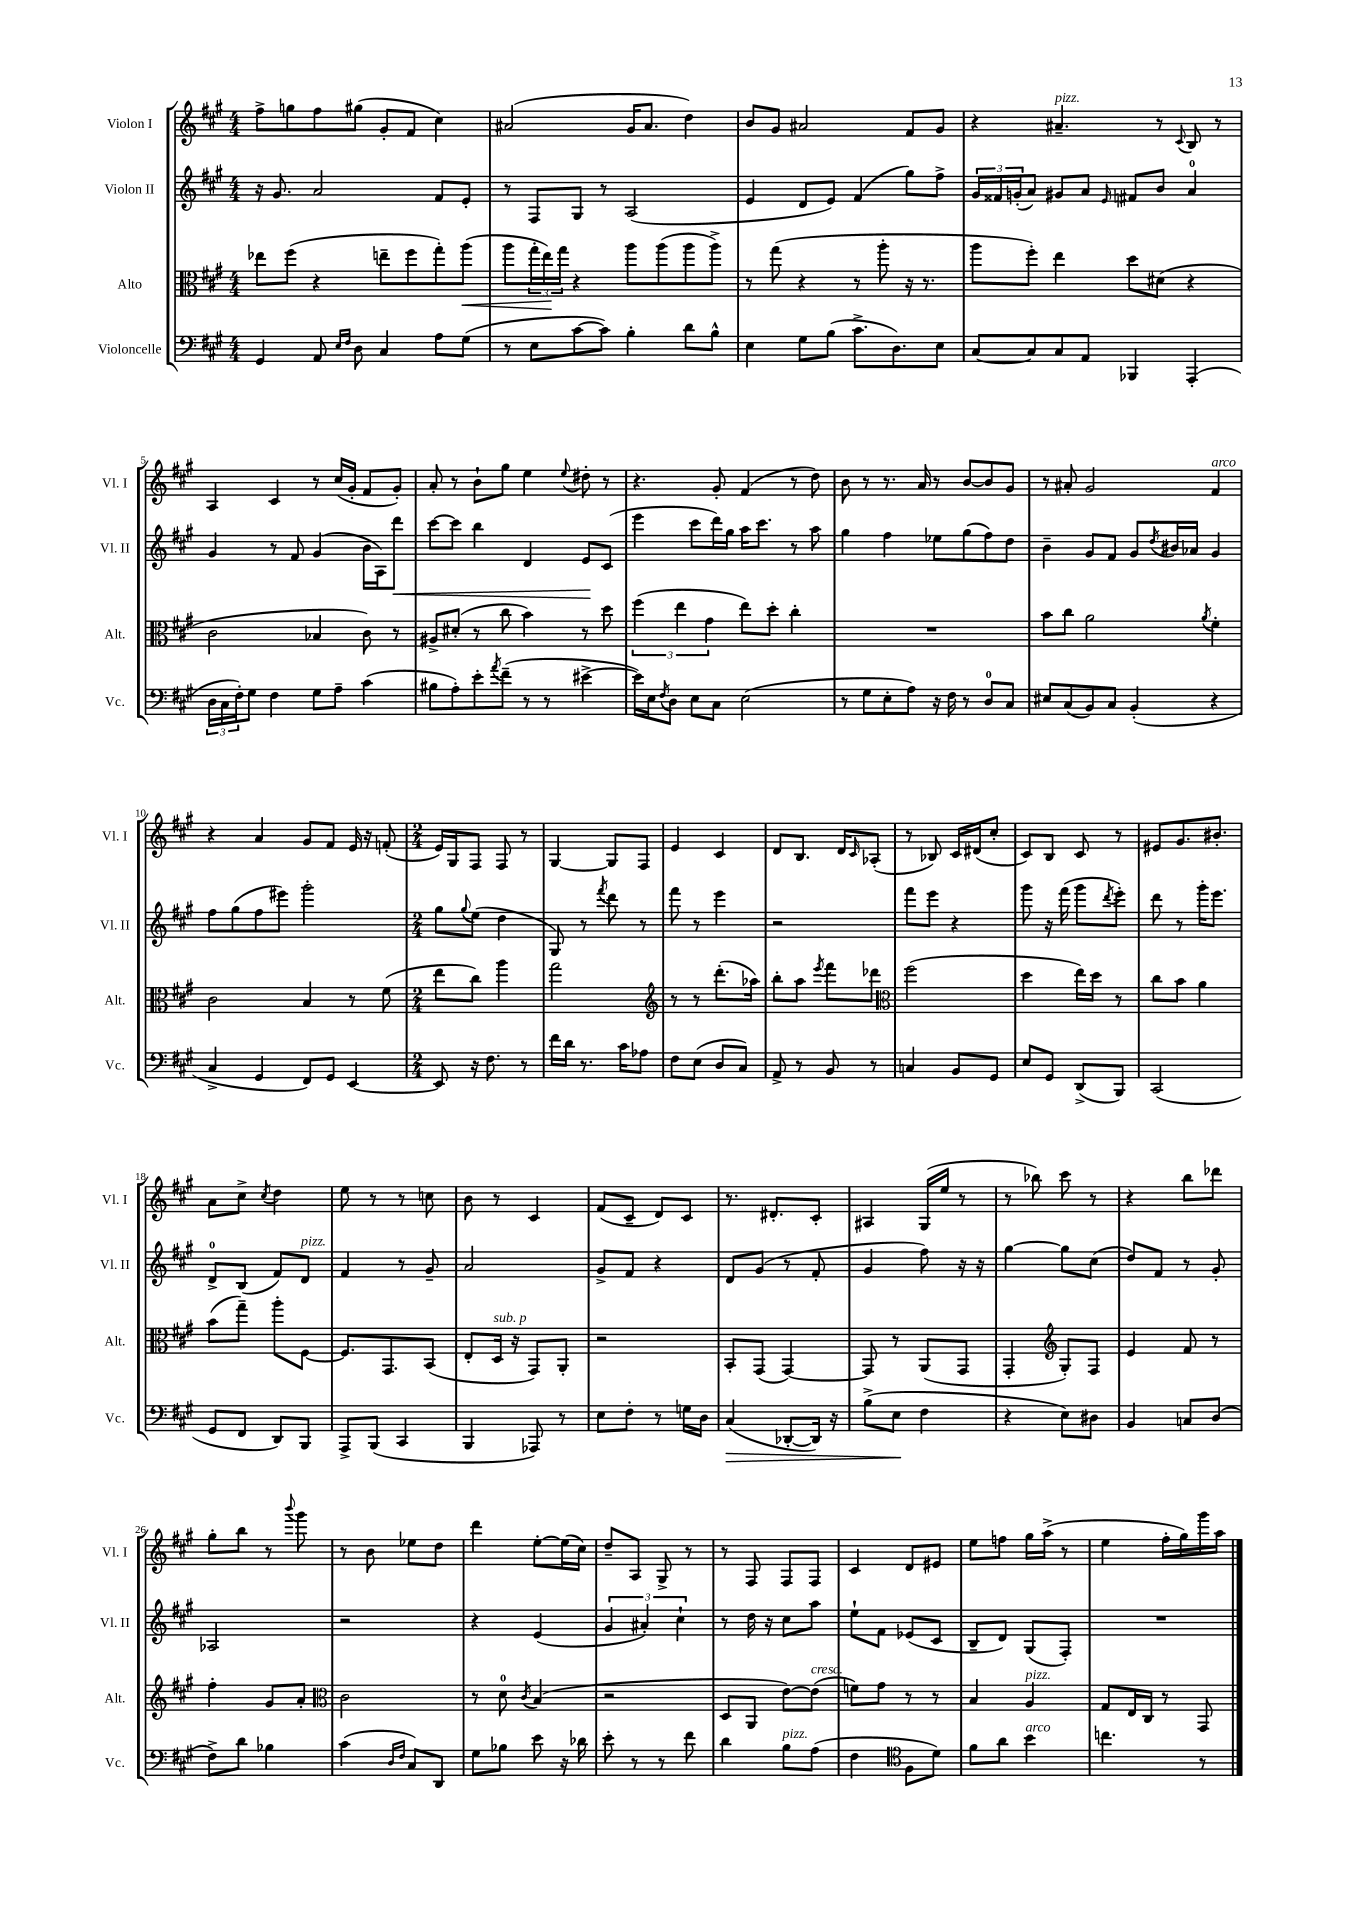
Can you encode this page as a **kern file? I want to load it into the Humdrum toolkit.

**kern	**dynam	**kern	**dynam	**kern	**dynam	**kern
*part4	*part4	*part3	*part3	*part2	*part2	*part1
*staff4	*staff4	*staff3	*staff3	*staff2	*staff2	*staff1
*I"Violoncelle	*	*I"Alto	*	*I"Violon II	*	*I"Violon I
*I'Vc.	*	*I'Alt.	*	*I'Vl. II	*	*I'Vl. I
*clefF4	*	*clefC3	*	*clefG2	*	*clefG2
*k[f#c#g#]	*	*k[f#c#g#]	*	*k[f#c#g#]	*	*k[f#c#g#]
*M4/4	*	*M4/4	*	*M4/4	*	*M4/4
=1	=1	=1	=1	=1	=1	=1
4GG#/	.	8ee-X\L	.	16r	.	8ff#^\L
.	.	.	.	8.g#/	.	.
.	.	(8ff#\J	.	.	.	8ggn\
8AA/	.	4r	.	2a/	.	8ff#\
16qqE/LL	.	.	.	.	.	.
16qqF#/JJ	.	.	.	.	.	.
8D\	.	.	.	.	.	(8gg#X\J
4C#/	.	8een~\L	.	.	.	8g#'/L
.	.	8ff#\	.	.	.	8f#/J
8A\L	.	8gg#'\)	.	8f#/L	.	4cc#\)
!	!	!	!LO:HP:b	!	!	!
(8G#\J	.	(8aa\J	<	8e'/J	.	.
=2	=2	=2	=2	=2	=2	=2
8r	.	8aa\L	.	8r	.	(2a#X/
8E\L	.	24gg#'\L	.	8F#/L	.	.
.	.	24ee\)	.	.	.	.
.	.	24gg#\JJ	[	.	.	.
[8c#\	.	4r	.	8G#/J	.	.
8c#\J])	.	.	.	8r	.	.
4B'\	.	8aa\L	.	(2A/	.	16g#/KL
.	.	.	.	.	.	8.a#/J
.	.	(8aa\	.	.	.	.
8d\L	.	8aa\	.	.	.	4dd\)
8B^^\J	.	8aa^\J)	.	.	.	.
=3	=3	=3	=3	=3	=3	=3
4E\	.	8r	.	4e/	.	8b/L
.	.	(8gg#\	.	.	.	8g#/J
8G#\L	.	4r	.	8d/L	.	2a#X/
(8B\J	.	.	.	8e/J)	.	.
8.c#^\L	.	8r	.	(4f#/	.	.
.	.	8aa'\	.	.	.	.
8.D\)	.	.	.	.	.	.
.	.	16r	.	8gg#\L)	.	8f#/L
.	.	8.r	.	.	.	.
8E\J	.	.	.	8ff#^\J	.	8g#/J
=4	=4	=4	=4	=4	=4	=4
[8C#/L	.	8aa\L	.	24g#/LL	.	4r
.	.	.	.	24f##X/	.	.
.	.	.	.	(24gn'/J	.	.
8C#/]	.	8ff#'\J)	.	8a/J)	.	.
!	!	!	!	!	!	!LO:TX:a:i:t=pizz.
8C#/	.	4ee\	.	8g#X/L	.	4.a#X~/
8AA/J	.	.	.	8a/J	.	.
.	.	.	.	16qqe/	.	.
4BBB-X/	.	8dd\L	.	8f#X/L	.	.
.	.	(8d#X\J	.	8b/J	.	8r
.	.	.	.	.	.	8qqc#/
(4AAA'/	.	4r	.	4a/	.	8B/
.	.	.	.	.	.	8r
!!LO:LB:g=z
=5	=5	=5	=5	=5	=5	=5
24D\LL	.	2c#\	.	4g#/	.	4A/
24C#\	.	.	.	.	.	.
24F#'\J)	.	.	.	.	.	.
8G#\J	.	.	.	.	.	.
4F#\	.	.	.	8r	.	4c#/
.	.	.	.	8f#/	.	.
8G#\L	.	4B-X/	.	(4g#/	.	8r
8A~\J	.	.	.	.	.	(16cc#/LL
.	.	.	.	.	.	16g#'/JJ
(4c#\	.	8c#\)	.	16b\LL	.	8f#/L
.	.	.	.	16A\J)	.	.
!	!	!	!	!	!LO:HP:b	!
.	.	8r	.	8ddd\J	<	8g#'/J)
=6	=6	=6	=6	=6	=6	=6
8B#X\L	.	8A#X^/L	.	[8ccc#\L	.	8a'/
8A'\)	.	(8d#X'/J	.	8ccc#\J]	.	8r
8e'\	.	8r	.	4bb\	.	8b`\L
8qa/	.	.	.	.	.	.
(8f#~\J	.	8cc#\	.	.	.	8gg#\J
8r	.	4b\)	.	4d/	.	4ee\
8r	.	.	.	.	.	.
.	.	.	.	.	.	8qqee/
[4e#X^\	.	8r	.	8e/L	.	8dd#X'\
.	.	8dd\	.	(8c#/J	[	8r
=7	=7	=7	=7	=7	=7	=7
16e#\LL])	.	(6ff#\	.	4eee\	.	4.r
16E\J	.	.	.	.	.	.
8qF#/	.	.	.	.	.	.
8D\J	.	.	.	.	.	.
.	.	6ee\	.	.	.	.
8E\L	.	.	.	8ccc#\L	.	.
.	.	6g#\	.	.	.	.
8C#\J	.	.	.	16ddd\L)	.	8g#'/
.	.	.	.	16gg#\JJ	.	.
(2E\	.	8ee\L)	.	16aa\KL	.	(4f#/
.	.	.	.	8.ccc#\J	.	.
.	.	8dd'\J	.	.	.	.
.	.	4cc#'\	.	8r	.	8r
.	.	.	.	8aa\	.	8dd\)
=8	=8	=8	=8	=8	=8	=8
8r	.	1r	.	4gg#\	.	8b\
8G#\L	.	.	.	.	.	8r
8E'\	.	.	.	4ff#\	.	8.r
8A\J)	.	.	.	.	.	.
.	.	.	.	.	.	16a/
16r	.	.	.	8ee-X\L	.	8r
16F#\	.	.	.	.	.	.
8r	.	.	.	(8gg#\	.	[8b/L
8D/L	.	.	.	8ff#\)	.	8b/]
8C#/J	.	.	.	8dd\J	.	8g#/J
=9	=9	=9	=9	=9	=9	=9
8E#X/L	.	8b\L	.	4b~\	.	8r
(8C#/	.	8cc#\J	.	.	.	8a#X'/
8BB/)	.	2a\	.	8g#/L	.	2g#/
8C#/J	.	.	.	8f#/J	.	.
(4BB'/	.	.	.	8g#/L	.	.
.	.	.	.	8qdd/	.	.
.	.	.	.	16b#X/L	.	.
.	.	.	.	16a-X/JJ	.	.
.	.	8qa/	.	.	.	.
!	!	!	!	!	!	!LO:TX:a:i:t=arco
4r	.	4f#'\	.	4g#/	.	4f#/
!!LO:LB:g=z
=10	=10	=10	=10	=10	=10	=10
4C#^/	.	2c#\	.	8ff#\L	.	4r
.	.	.	.	(8gg#\	.	.
4GG#/	.	.	.	8ff#\	.	4a/
.	.	.	.	8eee#X\J)	.	.
8FF#/L)	.	4B/	.	2ggg#'\	.	8g#/L
8GG#/J	.	.	.	.	.	8f#/J
[4EE/	.	8r	.	.	.	16e/
.	.	.	.	.	.	16r
.	.	(8f#\	.	.	.	(8fn'/
=11	=11	=11	=11	=11	=11	=11
*M2/4	*	*M2/4	*	*M2/4	*	*M2/4
8EE/]	.	8ee\L	.	8gg#\L	.	16e/LL)
.	.	.	.	.	.	16G#/J
.	.	.	.	8qqgg#/	.	.
16r	.	8cc#\J)	.	(8ee\J	.	8F#/J
8.F#\	.	.	.	.	.	.
.	.	4aa\	.	4dd\	.	8F#/
8r	.	.	.	.	.	8r
=12	=12	=12	=12	=12	=12	=12
16f#\LL	.	2gg#\	.	8G#/)	.	[4G#/
16d\JJ	.	.	.	.	.	.
8.r	.	.	.	8r	.	.
.	.	.	.	8qfff#/	.	.
.	.	.	.	8ddd\	.	8G#/L]
16c#\KL	.	.	.	.	.	.
8A-X\J	.	.	.	8r	.	8F#/J
=13	=13	=13	=13	=13	=13	=13
*	*	*clefG2	*	*	*	*
8F#\L	.	8r	.	8fff#\	.	4e/
(8E\J	.	8r	.	8r	.	.
8D/L	.	(8.ddd'\L	.	4eee\	.	4c#/
8C#/J)	.	.	.	.	.	.
.	.	16aa-X\Jk)	.	.	.	.
=14	=14	=14	=14	=14	=14	=14
8AA^/	.	8bb'\L	.	2r	.	8d/L
8r	.	8aa\J	.	.	.	8.B/J
.	.	8qeee/	.	.	.	.
8BB/	.	8fff#\L	.	.	.	.
.	.	.	.	.	.	16d/KL
.	.	.	.	.	.	16qqc#/
8r	.	8ddd-X\J	.	.	.	(8A-X'/J
=15	=15	=15	=15	=15	=15	=15
*	*	*clefC3	*	*	*	*
4Cn/	.	(2ff#\	.	8fff#\L	.	8r
.	.	.	.	8eee\J	.	8B-X/)
8BB/L	.	.	.	4r	.	16c#/LL
.	.	.	.	.	.	(16d#X/J
8GG#/J	.	.	.	.	.	8cc#'/J
=16	=16	=16	=16	=16	=16	=16
8E/L	.	4dd\	.	8ggg#\	.	8c#/L)
8GG#/J	.	.	.	16r	.	8B/J
.	.	.	.	(16fff#\	.	.
(8DD^/L	.	16ee\LL)	.	8ggg#\L	.	8c#/
.	.	16dd\JJ	.	.	.	.
.	.	.	.	8qddd/	.	.
8BBB/J)	.	8r	.	8eee'\J)	.	8r
=17	=17	=17	=17	=17	=17	=17
(2CC#/	.	8cc#\L	.	8ddd\	.	8e#X/L
.	.	8b\J	.	8r	.	8.g#/
.	.	4a\	.	16ggg#'\KL	.	.
.	.	.	.	8.eee\J	.	8.b#X'/J
!!LO:LB:g=z
=18	=18	=18	=18	=18	=18	=18
8GG#/L	.	(8b\L	.	8d^/L	.	8a\L
8FF#/J	.	8gg#~\J)	.	(8B/J	.	8cc#^\J
.	.	.	.	.	.	8qcc#/
8DD/L)	.	8aa'\L	.	8f#/L)	.	4dd\
!	!	!	!	!LO:TX:a:i:t=pizz.	!	!
8BBB/J	.	[8F#\J	.	8d/J	.	.
=19	=19	=19	=19	=19	=19	=19
8AAA^/L	.	8.F#/L]	.	4f#/	.	8ee\
(8BBB/J	.	.	.	.	.	8r
.	.	8.GG#/	.	.	.	.
4CC#/	.	.	.	8r	.	8r
.	.	(8BB/J	.	8g#~/	.	8ccn\
=20	=20	=20	=20	=20	=20	=20
4BBB/	.	8E'/L	.	2a/	.	8b\
!	!	!LO:TX:a:i:t=sub. p	!	!	!	!
.	.	16D/Jk	.	.	.	8r
.	.	16r	.	.	.	.
8AAA-X/)	.	8GG#/L)	.	.	.	4c#/
8r	.	8AA'/J	.	.	.	.
=21	=21	=21	=21	=21	=21	=21
8E\L	.	2r	.	8g#^/L	.	(8f#/L
8F#'\J	.	.	.	8f#/J	.	8c#~/J
8r	.	.	.	4r	.	8d/L)
16Gn\LL	.	.	.	.	.	8c#/J
16D\JJ	.	.	.	.	.	.
=22	=22	=22	=22	=22	=22	=22
!	!LO:HP:b	!	!	!	!	!
(4C#/	>	8BB'/L	.	8d/L	.	8.r
.	.	(8GG#/J	.	(8g#/J	.	.
.	.	.	.	.	.	8.d#X'/L
[8DD-X'/L	.	[4GG#/)	.	8r	.	.
16DD-/Jk])	.	.	.	8f#'/	.	8c#'/J
16r	.	.	.	.	.	.
=23	=23	=23	=23	=23	=23	=23
(8B^\L	.	8GG#/]	.	4g#/	.	4A#X/
8E\J	.	8r	.	.	.	.
4F#\	]	(8AA/L	.	8ff#\)	.	(16G#/LL
.	.	.	.	.	.	16ee/JJ
.	.	8GG#/J	.	16r	.	8r
.	.	.	.	16r	.	.
=24	=24	=24	=24	=24	=24	=24
4r	.	4GG#'/	.	[4gg#\	.	8r
.	.	.	.	.	.	8bb-X\)
*	*	*clefG2	*	*	*	*
8E\L)	.	8G#'/L)	.	8gg#\L]	.	8ccc#\
8D#X\J	.	8F#/J	.	(8cc#\J	.	8r
=25	=25	=25	=25	=25	=25	=25
4BB/	.	4e/	.	8dd/L)	.	4r
.	.	.	.	8f#/J	.	.
8Cn/L	.	8f#/	.	8r	.	8bb\L
(8D/J	.	8r	.	8g#'/	.	8ddd-X\J
!!LO:LB:g=z
=26	=26	=26	=26	=26	=26	=26
8F#^\L)	.	4ff#'\	.	2A-X/	.	8gg#'\L
8d\J	.	.	.	.	.	8bb\J
4B-X\	.	8g#/L	.	.	.	8r
.	.	.	.	.	.	8qqbbb/
.	.	8a'/J	.	.	.	8ggg#\
=27	=27	=27	=27	=27	=27	=27
*	*	*clefC3	*	*	*	*
(4c#\	.	2c#\	.	2r	.	8r
.	.	.	.	.	.	8b\
16qqD/LL	.	.	.	.	.	.
16qqF#/JJ	.	.	.	.	.	.
8C#/L)	.	.	.	.	.	8ee-X\L
8DD/J	.	.	.	.	.	8dd\J
=28	=28	=28	=28	=28	=28	=28
8G#\L	.	8r	.	4r	.	4ddd\
8B-X\J	.	8d\	.	.	.	.
.	.	8qc#/	.	.	.	.
8e\	.	(4B/	.	(4e/	.	[8ee'\L
16r	.	.	.	.	.	(16ee\L]
16d-X\	.	.	.	.	.	16cc#\JJ)
=29	=29	=29	=29	=29	=29	=29
8e'\	.	2r	.	6g#/	.	8dd~/L
8r	.	.	.	.	.	8A/J
.	.	.	.	6a#X'/)	.	.
8r	.	.	.	.	.	8G#^/
.	.	.	.	6cc#`\	.	.
8f#\	.	.	.	.	.	8r
=30	=30	=30	=30	=30	=30	=30
4d\	.	8D/L	.	8r	.	8r
.	.	8AA/J	.	16dd\	.	8F#/
.	.	.	.	16r	.	.
!LO:TX:a:i:t=pizz.	!	!	!	!	!	!
8B\L	.	[8e\L)	.	8cc#\L	.	8F#/L
!	!	!LO:TX:a:i:t=cresc.	!	!	!	!
(8A\J	.	(8e\J]	.	8aa\J	.	8F#/J
=31	=31	=31	=31	=31	=31	=31
4F#\	.	8fn\L)	.	8ee`\L	.	4c#/
.	.	8g#\J	.	8f#\J	.	.
*clefC4	*	*	*	*	*	*
8F#\L	.	8r	.	(8e-X/L	.	8d/L
8d\J)	.	8r	.	8c#/J	.	8e#X/J
=32	=32	=32	=32	=32	=32	=32
8f#\L	.	4B/	.	8B~/L	.	8ee\L
8a\J	.	.	.	8d/J)	.	8ffn\J
!	!	!LO:TX:a:i:t=pizz.	!	!	!	!
!LO:TX:a:i:t=arco	!	!	!	!	!	!
4b\	.	4A/	.	(8G#/L	.	16gg#\LL
.	.	.	.	.	.	(16aa^\JJ
.	.	.	.	8F#'/J)	.	8r
=33	=33	=33	=33	=33	=33	=33
4.ccn\	.	8G#/L	.	2r	.	4ee\
.	.	16E/L	.	.	.	.
.	.	16C#/JJ	.	.	.	.
.	.	8r	.	.	.	16ff#'\LL
.	.	.	.	.	.	16gg#\)
8r	.	8GG#/	.	.	.	16ggg#\
.	.	.	.	.	.	16aa\JJ
==	==	==	==	==	==	==
*-	*-	*-	*-	*-	*-	*-
